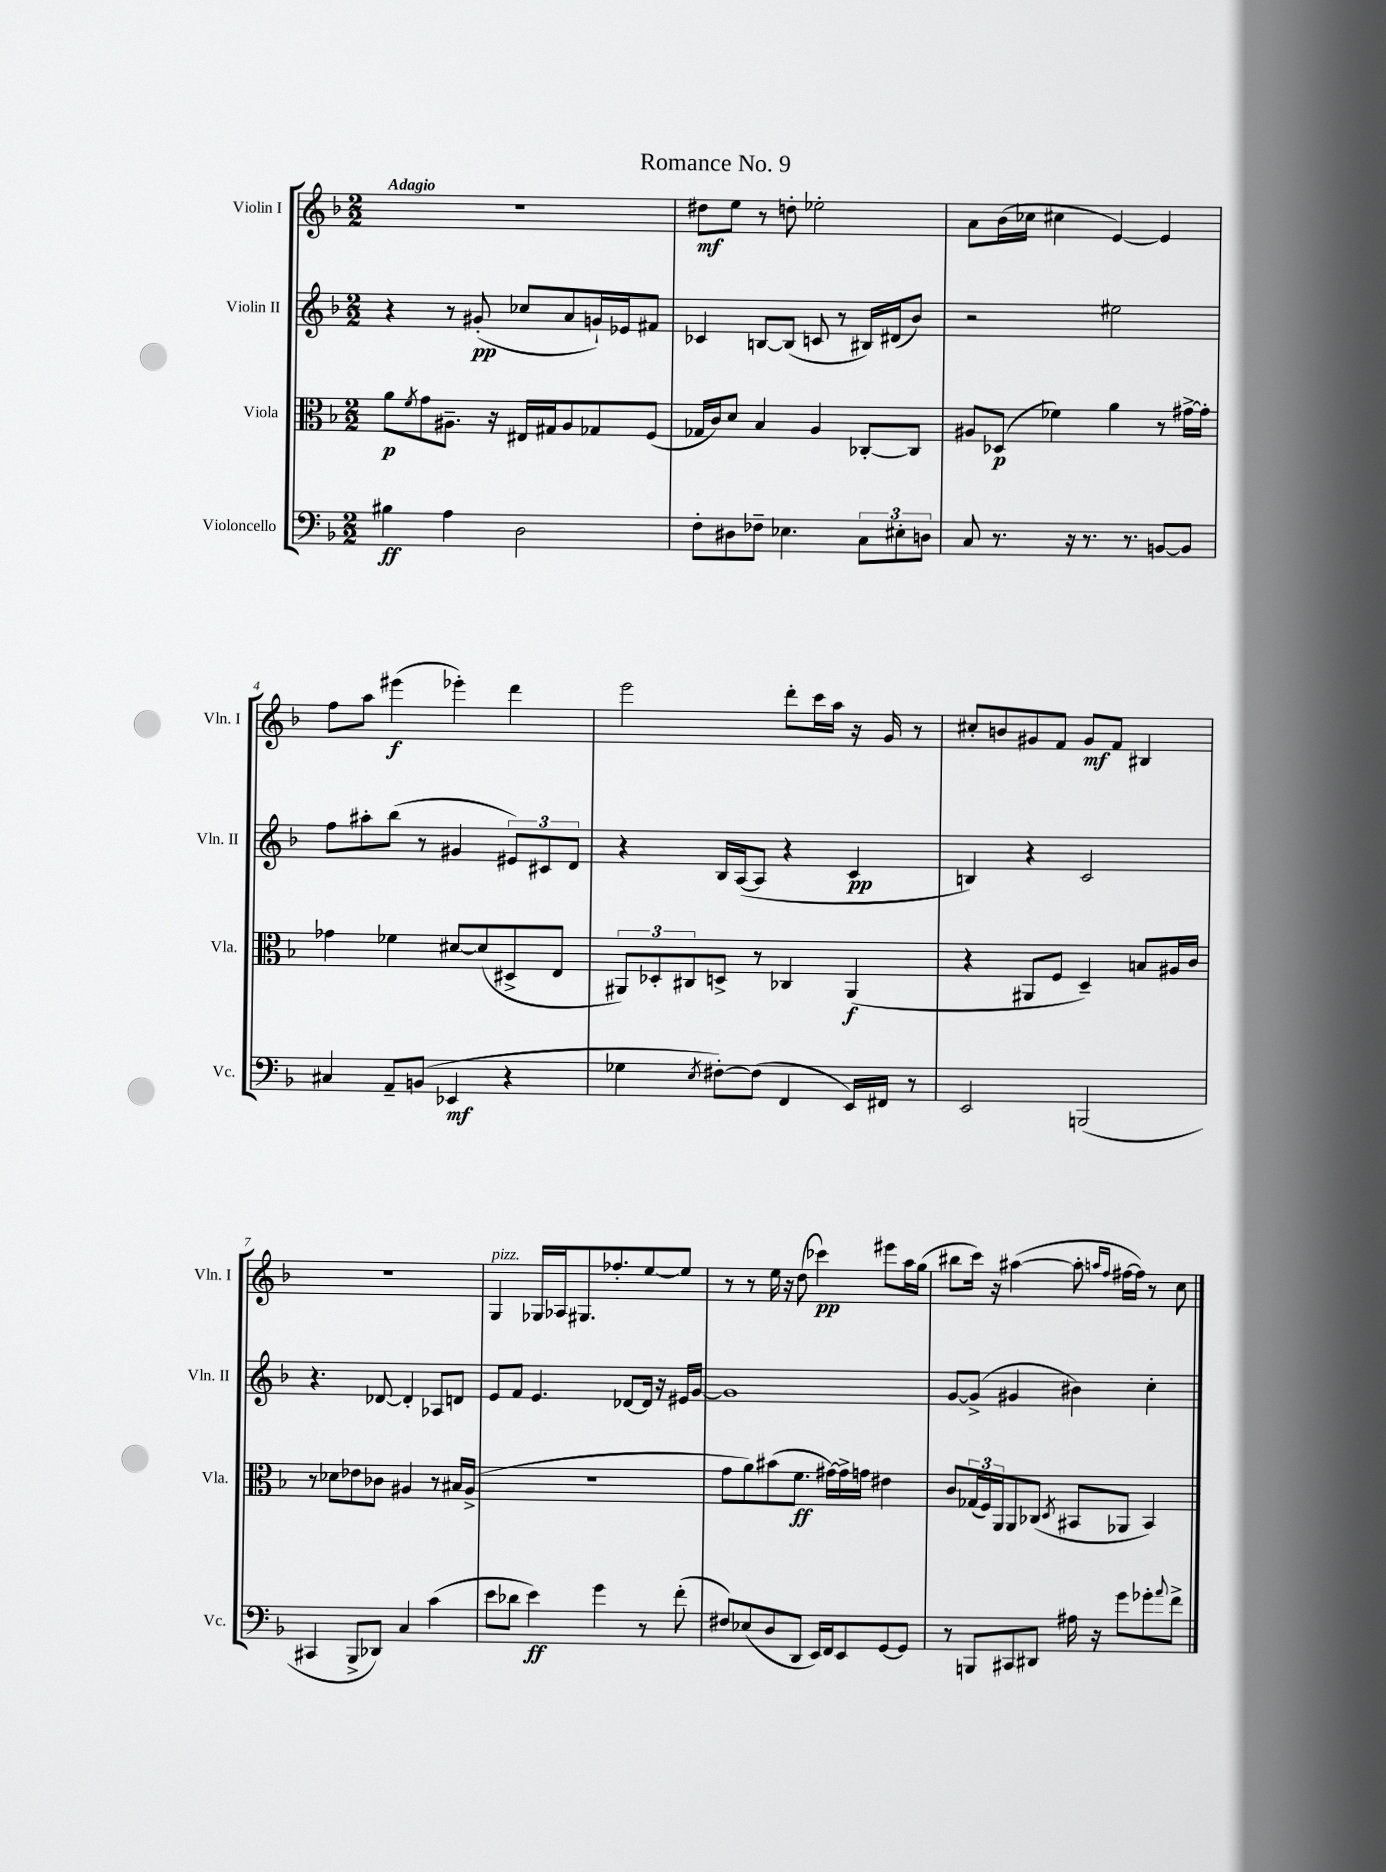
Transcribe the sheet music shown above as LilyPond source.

\header { title = "Romance No. 9" }
<<
\new StaffGroup <<
\new Staff = "s0" \with { instrumentName = "Violin I" shortInstrumentName = "Vln. I" } {
    \clef treble \key f \major \numericTimeSignature \time 2/2 \tempo "Adagio"
    r1 |
    dis''8\mf e''8 r8 d''8-. ees''2-. |
    a'8 bes'16( ces''16 cis''4 e'4~) e'4 |
    f''8 a''8 eis'''4\f( ees'''4-.) d'''4 |
    e'''2 d'''8-. c'''16 a''16 r16 g'16 r8 |
    cis''8-. b'8 gis'8 f'8 gis'8\mf f'8 bis4 |
    r1 |
    g4^\markup { \italic "pizz." } ges16 aes16 gis8. fes''8.-. e''8~ e''8 |
    r8 r8 e''16 r16 d''8( ces'''4\pp) eis'''8 a''16 g''16( |
    bis''8 c'''16) r16 ais''4~( ais''8-. \grace { a''16 f''16 } fis''16~ fis''16) r8 c''8 \bar "|." |
}
\new Staff = "s1" \with { instrumentName = "Violin II" shortInstrumentName = "Vln. II" } {
    \clef treble \key f \major \numericTimeSignature \time 2/2
    r4 r8 gis'8-.\pp( ces''8 a'8 g'16-!) ees'16 fis'8 |
    ces'4 b8~ b8( c'8 r8 bis16) dis'16( bes'8) |
    r2 eis''2 |
    f''8 ais''8-. bes''8( r8 gis'4 \tuplet 3/2 { eis'8) cis'8 d'8 } |
    r4 bes16 a16~( a8 r4 c'4\pp |
    b4) r4 c'2 |
    r4. des'8~ des'4-. aes8 d'8 |
    e'8 f'8 e'4. des'8~ des'16 r16 eis'16 g'16~ |
    g'1 |
    g'8~ g'8->( gis'4 bis'4) c''4-. \bar "|." |
}
\new Staff = "s2" \with { instrumentName = "Viola" shortInstrumentName = "Vla." } {
    \clef alto \key f \major \numericTimeSignature \time 2/2
    a'8\p \acciaccatura { f'8 } g'8 ais8.-- r16 eis16 gis16 ais8 ges8 f8( |
    ges16 c'16) d'8 bes4 a4 ces8~-. ces8 |
    ais8 des8\p( fes'4) a'4 r8 gis'16~-> gis'16-. |
    ges'4 fes'4 dis'8~ dis'8( dis8-> e8 |
    \tuplet 3/2 { ais,8) des8-. cis8 } d8-> r8 ces4 ais,4\f( |
    r4 ais,8 f8 d4--) b8 ais16 c'16 |
    r8 des'8 ees'8 ces'8 ais4 r8 bis16 ais16->( |
    r1 |
    g'8 a'8) bis'8( f'8.\ff gis'16~) gis'16-> g'16 eis'4 |
    c'8 \tuplet 3/2 { ges16( f16) a,16 } a,8 ces8( \acciaccatura { d8 } bis,8 aes,8 bis,4) \bar "|." |
}
\new Staff = "s3" \with { instrumentName = "Violoncello" shortInstrumentName = "Vc." } {
    \clef bass \key f \major \numericTimeSignature \time 2/2
    bis4\ff a4 d2 |
    f8-. dis8 fes8-- ees4. \tuplet 3/2 { c8 eis8-. d8 } |
    c8 r8. r16 r8. r8. b,8~ b,8 |
    cis4 a,8-- b,8( ees,4\mf r4 |
    ges4 \acciaccatura { e8 } fis8~-.) fis8( f,4 e,16) fis,16 r8 |
    e,2 b,,2( |
    cis,4 bes,,8-> des,8) c4 c'4( |
    e'8 des'8 e'4\ff) g'4 r8 f'8-.( |
    fis8) ees8( d8 d,8 e,16) f,16 e,8 g,8~ g,8 |
    r8 b,,8 cis,8 dis,8 ais16 r16 g'8 ges'8-. \appoggiatura { a'8 } f'8-> \bar "|." |
}
>>
>>
